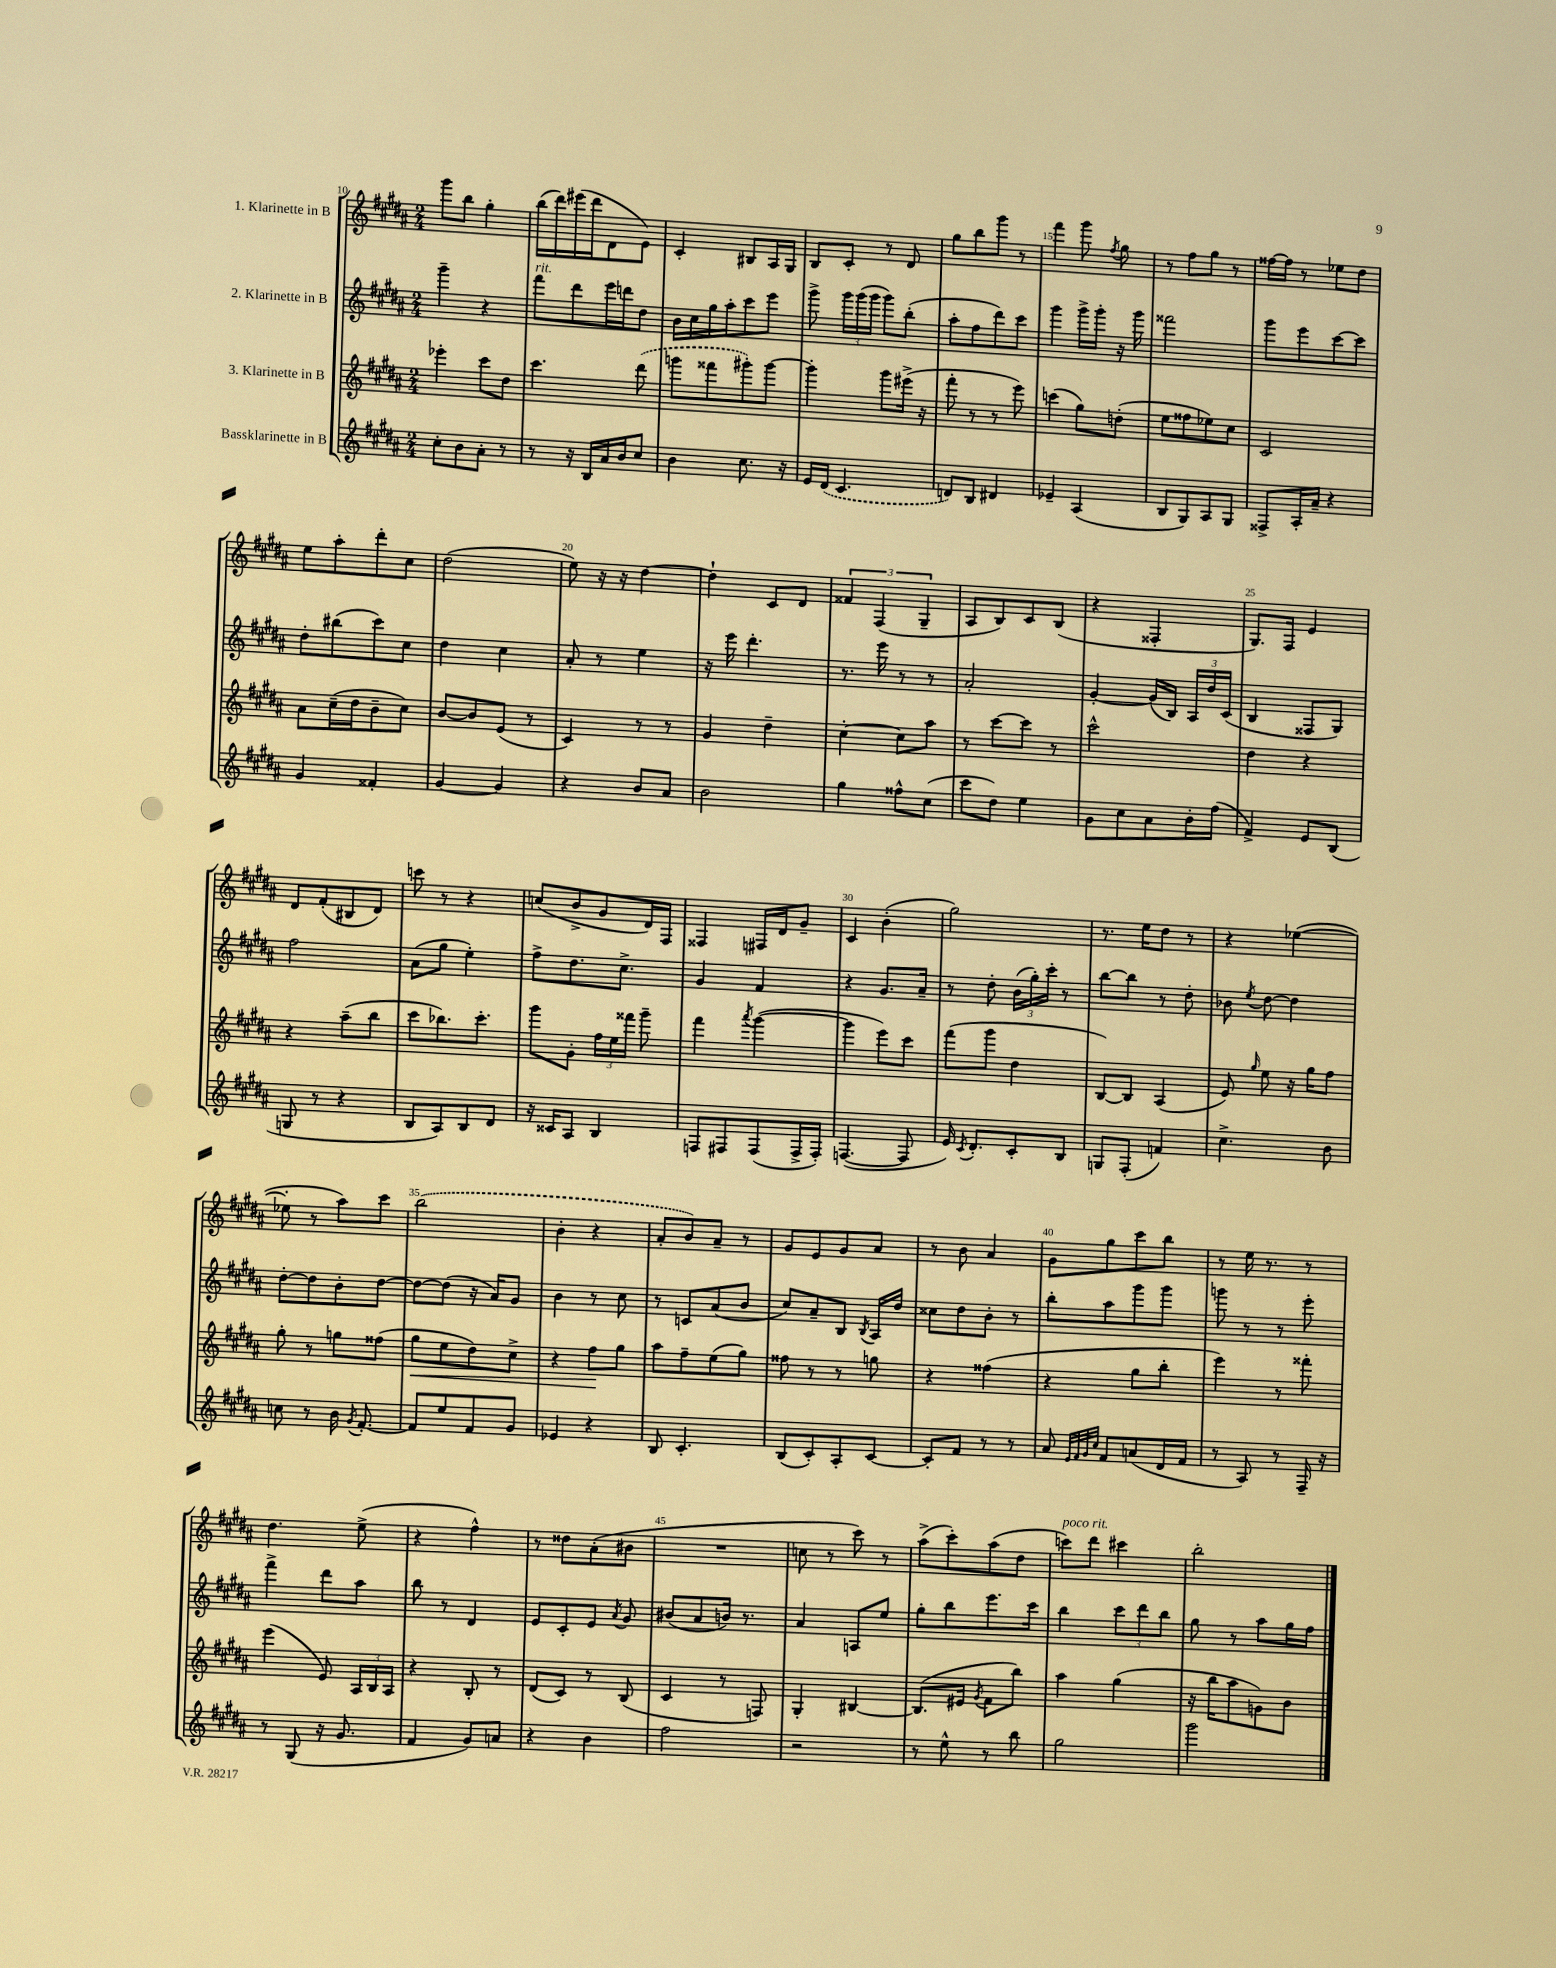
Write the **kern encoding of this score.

**kern	**kern	**dynam	**kern	**kern
*part4	*part3	*part3	*part2	*part1
*staff4	*staff3	*staff3	*staff2	*staff1
*I"Bassklarinette in B	*I"3. Klarinette in B	*	*I"2. Klarinette in B	*I"1. Klarinette in B
*clefG2	*clefG2	*	*clefG2	*clefG2
*k[f#c#g#d#a#]	*k[f#c#g#d#a#]	*	*k[f#c#g#d#a#]	*k[f#c#g#d#a#]
*M2/4	*M2/4	*	*M2/4	*M2/4
=10	=10	=10	=10	=10
8cc#'\L	4eee-X'\	.	4ggg#~\	8ggg#\L
8b\	.	.	.	8bb\J
8a#'\J	8ccc#\L	.	4r	4gg#'\
8r	8dd#\J	.	.	.
=11	=11	=11	=11	=11
!	!	!	!LO:TX:a:i:t=rit.	!
8r	4.ccc#\	.	8fff#\L	(16bb\LL
.	.	.	.	16ddd#\)
16r	.	.	8ddd#\	(16eee#X\
16B/LL	.	.	.	16ddd#\J
16a#/	.	.	16eee\L	8d#\
16b/J	.	.	16dddn\J	.
8cc#/J	(8ddd#\	.	8dd#\J	8e\J)
=12	=12	=12	=12	=12
4b\	8gggn\L	.	16b\LL	4c#'/
.	.	.	16cc#\	.
.	8fff##X\	.	16gg#\	.
.	.	.	16aa#'\J	.
8.cc#\	8ggg#X'\)	.	8ccc#\	8B#X/L
.	[8ggg#\J	.	8eee\J	16A#/L
16r	.	.	.	16G#/JJ
=13	=13	=13	=13	=13
16e/LL	4ggg#'\]	.	8ggg#^\	8B/L
(16d#/JJ	.	.	.	.
4.c#/	.	.	24ggg#\LL	8c#'/J
.	.	.	(24ggg#\	.
.	.	.	24ggg#\JJ	.
.	8ggg#\L	.	8ggg#\L)	8r
.	(16eee#X^\Jk	.	(8bb'\J	8d#/
.	16r	.	.	.
=14	=14	=14	=14	=14
8dn/L)	8fff#'\	.	8aa#'\L	8gg#\L
8B/J	8r	.	8ff#\	8bb\
4d#X/	8r	.	8ddd#\)	8ggg#\J
.	8eee\)	.	8ccc#\J	8r
=15	=15	=15	=15	=15
4e-X~/	(4cccn\	.	4ggg#\	4fff#\
(4A#/	8gg#\L)	.	16ggg#^\LL	8ggg#\
.	.	.	16ggg#'\JJ	.
.	.	.	.	8qff#/
.	(8ddn'\J	.	16r	8gg#\
.	.	.	16ggg#\	.
=16	=16	=16	=16	=16
8B/L	8ee\L	.	2fff##X\	8r
8G#/)	8ff##X\	.	.	8ff#\L
8A#/	8ee-X\)	.	.	8gg#\J
8G#/J	8cc#\J	.	.	8r
=17	=17	=17	=17	=17
8F##X^/L	2c#/	.	8ggg#\L	[16ff##X\LL
.	.	.	.	16ff##\JJ]
16A#'/L	.	.	8eee\	8r
16a#~/JJ	.	.	.	.
4r	.	.	[8ccc#\	8ee-X\L
.	.	.	8ccc#\J]	8dd#\J
!!LO:LB:g=z
=18	=18	=18	=18	=18
4g#/	8a#\L	.	8dd#'\L	8ee\L
.	(16cc#~\L	.	(8bb#X\	8aa#'\
.	16dd#\J	.	.	.
4f##X'/	8b~\	.	8ccc#\)	8ddd#'\
.	8cc#\J)	.	8cc#\J	8cc#\J
=19	=19	=19	=19	=19
[4g#/	[8b/L	.	4dd#\	(2dd#\
.	8b/]	.	.	.
4g#/]	(8e/J	.	4cc#\	.
.	8r	.	.	.
=20	=20	=20	=20	=20
4r	4c#/)	.	8a#'/	8ee\)
.	.	.	8r	16r
.	.	.	.	16r
8b/L	8r	.	4ee\	[4dd#\
8a#/J	8r	.	.	.
=21	=21	=21	=21	=21
2b\	4g#/	.	16r	4dd#`\]
.	.	.	16eee\	.
.	.	.	4.ddd#'\	.
.	4dd#~\	.	.	8c#/L
.	.	.	.	8d#/J
=22	=22	=22	=22	=22
4gg#\	[4cc#'\	.	8.r	6f##X/
.	.	.	.	(6F#/
.	.	.	16eee\	.
8ff##X^^\L	8cc#\L]	.	8r	.
.	.	.	.	6G#~/
(8cc#\J	8aa#\J	.	8r	.
=23	=23	=23	=23	=23
8ccc#\L	8r	.	2a#'/	8A#/L
8dd#\J)	[8ccc#\L	.	.	8B/)
4ee\	8ccc#\J]	.	.	8c#/
.	8r	.	.	(8B/J
=24	=24	=24	=24	=24
8g#\L	2ccc#^^\	.	[4g#'/	4r
8cc#\	.	.	.	.
8a#\	.	.	(16g#/LL]	4F##X'/
.	.	.	16B/JJ)	.
16b'\L	.	.	24A#/LL	.
.	.	.	24dd#/	.
(16ff#\JJ	.	.	.	.
.	.	.	(24c#/JJ	.
=25	=25	=25	=25	=25
4f#^/)	4dd#\	.	4B/	8.G#/L)
.	.	.	.	16F#/Jk
8e/L	4r	.	8F##X/L	4e/
(8B/J	.	.	8G#/J)	.
!!LO:LB:g=z
=26	=26	=26	=26	=26
8Gn/	4r	.	2ff#\	8d#/L
8r	.	.	.	(8f#'/
4r	(8aa#~\L	.	.	8B#X/
.	8bb\J	.	.	8d#/J)
=27	=27	=27	=27	=27
8B/L	8ccc#\L	.	(8a#\L	8cccn\
8A#/)	8.bb-X\)	.	8gg#\J	8r
8B/	.	.	4ee'\)	4r
.	8.ccc#'\J	.	.	.
8d#/J	.	.	.	.
=28	=28	=28	=28	=28
16r	8ggg#\L	.	8ff#^\L	(8ccn/L
16c##X/KL	.	.	.	.
8A#/J	8g#'\J	.	8.dd#\	8b^/
4B/	24ff#\LL	.	.	8g#/
.	24ee\	.	.	.
.	.	.	8.cc#^\J	.
.	24fff##X\JJ	.	.	.
.	8ggg#~\	.	.	16d#/L)
.	.	.	.	16F#/JJ
=29	=29	=29	=29	=29
8Fn/L	4fff#\	.	4g#/	4F##X/
8F#X/	.	.	.	.
.	8qaaa#/	.	.	.
(8F#/	([4ggg#\	.	4f#/	16F#X/LL
.	.	.	.	16d#/J
16F#^/L	.	.	.	8g#~/J
16F#'/JJ)	.	.	.	.
=30	=30	=30	=30	=30
([4.Fn/	4ggg#\]	.	4r	4c#/
.	8eee\L)	.	8.g#/L	(4b'\
8F/]	8ccc#\J	.	.	.
.	.	.	16a#~/Jk	.
=31	=31	=31	=31	=31
16e/)	(8fff#\L	.	8r	2gg#\)
8qc#/	.	.	.	.
8.d#'/L	.	.	.	.
.	8ggg#\J	.	8dd#'\	.
8c#'/	4dd#\	.	(24b\LL	.
.	.	.	24gg#'\)	.
.	.	.	24ccc#'\JJ	.
8B/J	.	.	8r	.
=32	=32	=32	=32	=32
8Gn/L	[8B/L)	.	[8bb\L	8.r
(8F#'/J	8B/J]	.	8bb\J]	.
.	.	.	.	16ee\KL
4fn/)	(4A#/	.	8r	8dd#\J
.	.	.	8dd#'\	8r
=33	=33	=33	=33	=33
4.cc#^\	8e/)	.	8b-X\	4r
.	16qqgg#/	.	8qee/	.
.	8ee\	.	[8dd#\	.
.	16r	.	4dd#\]	([4ee-X\
.	16gg#\KL	.	.	.
8b\	8ff#\J	.	.	.
!!LO:LB:g=z
=34	=34	=34	=34	=34
8ccn\	8gg#'\	.	[8dd#'\L	8ee-X'\]
8r	8r	.	8dd#\]	8r
16b\	8ggn\L	.	8b'\	8aa#\L)
8qg#/	.	.	.	.
[8.f#'/	.	.	.	.
.	(8ff##X\J	.	[8dd#\J	8ccc#\J
=35	=35	=35	=35	=35
!	!	!LO:HP:b	!	!
8f#/L]	8gg#\L	<	8dd#\L_	(2bb\
8ee/	8ee\	.	(8dd#\J]	.
8f#/	8dd#\)	.	16r	.
.	.	.	16a#/KL)	.
8g#/J	8cc#^\J	.	8g#/J	.
=36	=36	=36	=36	=36
4e-X/	4r	.	4b\	4b'\
4r	8ff#\L	.	8r	4r
.	8gg#\J	[	8cc#\	.
=37	=37	=37	=37	=37
8B/	8aa#\L	.	8r	8a#'/L
4.c#'/	8ff#~\	.	8cn/L	8b/)
.	(8ee\	.	(8a#/	8a#~/J
.	8gg#\J)	.	8b/J	8r
=38	=38	=38	=38	=38
(8B/L	8ff##X\	.	8cc#/L)	8g#/L
8c#'/)	8r	.	8a#~/	8e/
8A#'/	8r	.	8B/J	8g#/
.	.	.	8qB/	.
[8c#/J	8ggn\	.	16A#/LL	8a#/J
.	.	.	16dd#/JJ	.
=39	=39	=39	=39	=39
8c#'/L]	4r	.	8cc##X\L	8r
8f#/J	.	.	8dd#\	8b\
8r	(4ff##X\	.	8b'\J	4a#/
8r	.	.	8r	.
=40	=40	=40	=40	=40
8a#/	4r	.	8bb'\L	8g#\L
32qqe/LLL	.	.	.	.
32qqf#/	.	.	.	.
32qqg#/	.	.	.	.
32qqcc#/JJJ	.	.	.	.
8f#/L	.	.	8aa#\	8gg#\
(8an/	8gg#\L	.	8ggg#\	8ccc#\
16d#/L	8bb'\J	.	8ggg#\J	8bb\J
16f#/JJ	.	.	.	.
=41	=41	=41	=41	=41
8r	4eee\)	.	8gggn\	8r
8A#/)	.	.	8r	16ee\
.	.	.	.	8.r
8r	8r	.	8r	.
16F#~/	8fff##X'\	.	8eee'\	8r
16r	.	.	.	.
!!LO:LB:g=z
=42	=42	=42	=42	=42
8r	(4eee\	.	4fff#^\	4.dd#\
(8G#/	.	.	.	.
16r	8e/)	.	8ddd#\L	.
8.g#/	.	.	.	.
.	24A#/LL	.	8aa#\J	(8ee^\
.	24B/	.	.	.
.	24A#/JJ	.	.	.
=43	=43	=43	=43	=43
4f#/	4r	.	8bb\	4r
.	.	.	8r	.
8g#/L)	8B'/	.	4d#/	4ff#^^\)
8an/J	8r	.	.	.
=44	=44	=44	=44	=44
4r	(8d#/L	.	8e/L	8r
.	8c#/J)	.	8c#'/	8dd##X\L
4b\	8r	.	8e/J	(8a#'\
.	.	.	8qa#/	.
.	(8B/	.	8g#/	8b#X\J
=45	=45	=45	=45	=45
2ff#\	4c#/	.	(8b#X/L	2r
.	.	.	8a#/	.
.	8r	.	16bn/Jk)	.
.	.	.	8.r	.
.	8Fn/)	.	.	.
=46	=46	=46	=46	=46
2r	4G#'/	.	4a#/	8ccn\
.	.	.	.	8r
.	[4B#X/	.	8An/L	8ccc#\)
.	.	.	8ee/J	8r
=47	=47	=47	=47	=47
8r	(8.B#/L]	.	8gg#'\L	(8aa#^\L
8ee^^\	.	.	8bb\	8ccc#'\)
.	16e#X/Jk	.	.	.
.	8qg#/	.	.	.
8r	8f#\L	.	8.eee\	(8aa#\
8bb\	8bb\J)	.	.	8dd#\J
.	.	.	16ccc#\Jk	.
=48	=48	=48	=48	=48
!	!	!	!	!LO:TX:a:i:t=poco rit.
2gg#\	4aa#\	.	4bb\	8cccn\L)
.	.	.	.	8ddd#\J
.	(4gg#\	.	12ccc#\L	4ccc#X\
.	.	.	12ddd#\	.
.	.	.	12bb\J	.
=49	=49	=49	=49	=49
2ggg#\	16r	.	8gg#\	2bb'\
.	16bb\KL	.	.	.
.	8aa#\	.	8r	.
.	8gn\)	.	8aa#\L	.
.	8b\J	.	16gg#\L	.
.	.	.	16ff#\JJ	.
==	==	==	==	==
*-	*-	*-	*-	*-
